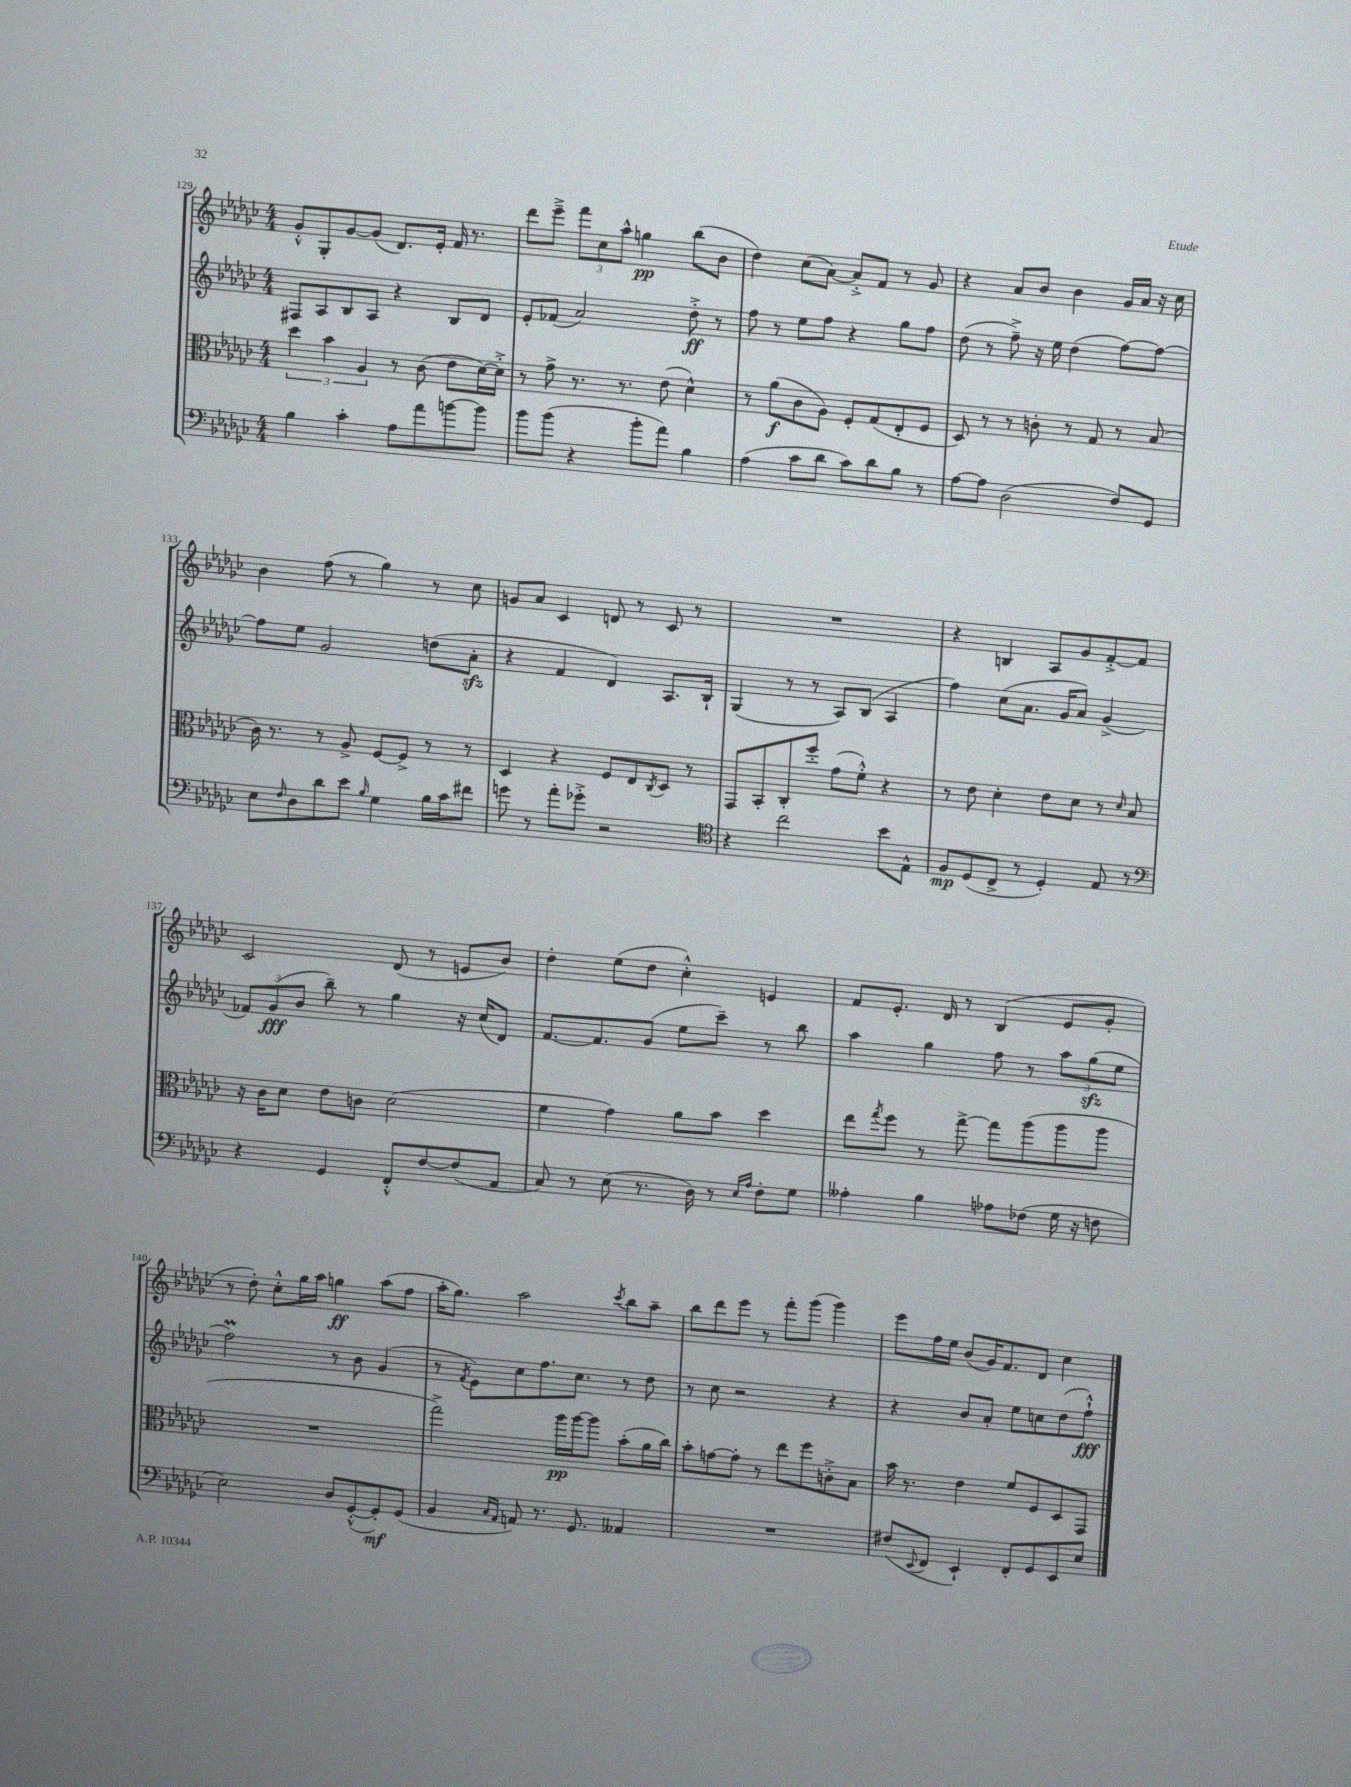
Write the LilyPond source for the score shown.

<<
\new StaffGroup <<
\new Staff = "s0" {
    \clef treble \key ges \major \numericTimeSignature \time 4/4
    ges'8-.-^ ges8-. ges'8~ ges'8( des'8.) ees'16-. f'16 r8. |
    des'''8 ees'''8---> \tuplet 3/2 { f'''8 ces''8 aes''8-^ } g''4\pp bes''8( bes'8 |
    des''4) ces''8( aes'8~) aes'8-.-> f'8 r8 ges'8 |
    r4 aes'8 bes'8 bes'4 ges'16 aes'16 r16 ces''16 |
    bes'4 f''8( r8 ges''4) r8 ces''8 |
    g'8 aes'8 ces'4 d'8 r8 ces'8 r8 |
    R1 |
    r4 b4 aes8 ges'8 f'8~-.-> f'8 |
    ces'2 des'8( r8 e'8 bes'8) |
    des''4-. ees''8( des''8 ces''4-.-^) e'4 |
    f'8 ees'8.-. des'16 r8 bes4( ees'8 ges'8-. |
    r8 des''8-.) ces''8-.-^ ges''16 aes''16 g''4\ff aes''8( f''8 |
    aes''16-. ges''8.) aes''2 \acciaccatura { ces'''8 } bes''8 aes''8-- |
    bes''8 des'''8 ees'''8 r8 f'''8-. ges'''8( ges'''4) |
    ees'''8 f''16 ees''16 bes'8( ges'16) f'8. des'8 ces''4 \bar "|." |
}
\new Staff = "s1" {
    \clef treble \key ges \major \numericTimeSignature \time 4/4
    fis8 aes8 bes8 aes8 r4 bes8 des'8 |
    ees'8-. fes'8( aes'2) des''8-.->\ff r8 |
    f''8 r8 ees''8 f''8 r4 ges''8 f''8 |
    des''8( r8 f''8--->) r16 ees''16 des''4( f''8~) f''8~ |
    f''8 ees''8 ges'2 d''8( aes'8-.\sfz |
    r4 f'4 des'4) aes8. bes16-! |
    ges4( r8 r8 aes8) bes8( aes4 |
    f''4) ces''8( aes'8. ges'16 aes'8) ges'4->( |
    \tuplet 3/2 { fes'8) ges'8\fff( bes'8 } bes''8--) r8 ges''4 r16 ces''16( des'8) |
    f'8.~ f'8. ges'8( ees''8 ces'''8--) r8 bes''8 |
    aes''4 ges''4 f''8 r8 \tuplet 3/2 { aes''8 ges''8\sfz( ees''8 } |
    f''2\prall) r8 bes'8 ges'4( |
    r8 \acciaccatura { f'8 } ees'8) ces''8 f''8. ces''8. r8 des''8 |
    r8 ces''8 r2 r4 |
    r4 bes'8 aes'8-. ees''8 c''8 des''8( f''8-!-^\fff) \bar "|." |
}
\new Staff = "s2" {
    \clef alto \key ges \major \numericTimeSignature \time 4/4
    \tuplet 3/2 { des''4 bes'4 aes4 } r8 ces'8( ees'8 des'16~) des'16-.-> |
    r8 ges'8-> r8. r8. ees'8( des'4-^) |
    r8 aes'8\f( ces'8 aes8) f8-. ges8( ees8-. f8 |
    des8) r8 r8 c'8-. r8 ges8 r8 bes8( |
    ces'16) r8. r8 aes8-> f8~ f8-> r8 r8 |
    des4 r4 f8 ees8 \acciaccatura { ces8 } des8 r8 |
    ges,8 bes,8-. ces8-. f''8-. ges'8( f'8-.-^) r4 |
    r8 ees'8 des'4-. ees'8 des'8 r8 \grace { des'16 } bes8 |
    r16 ces'16 des'8 ees'8 c'8 des'2( |
    f'4 ges'4) aes'8 bes'8 des''4 |
    ees''8 \acciaccatura { ges''8 } f''8 r8 ges''8~-> ges''8 aes''8( aes''8 aes''8 |
    R1 |
    ges''2->) aes''16\pp aes''16~ aes''8 bes'8-.( aes'16 ces''16) |
    bes'8-. g'8~ g'8-. r8 ees''8 f''8 c'8-.-> bes8 |
    bes'16 r8. ees'4 f'8 f8 des8 ges,8 \bar "|." |
}
\new Staff = "s3" {
    \clef bass \key ges \major \numericTimeSignature \time 4/4
    bes4 ces'4-. aes8 aes'8 b'8~ b'8 |
    bes'8 bes'8( r4 bes'8-. aes'8) bes4 |
    aes4( ces'8 des'8 ces'8) des'8 bes8 r8 |
    aes8~ aes8 des2( f8) ges,8 |
    ees8 \grace { f16 } des8 des'8 ees'8 \grace { bes16 } ges4 bes16 ces'16 fis'8 |
    g'8 r8 aes'8-. ges'8-.-> r2 |
    \clef tenor r4 ces''2 bes'8 ees8-^ |
    f8\mp des8( ces8-> r8 des4-.) ees8 r8 |
    \clef bass r4 ges,4 f,8-.-^ f8~ f8( aes,8 |
    ces8) r8 ees8( r8. des16) r8 \grace { ees16 aes16 } f8-. ges8 |
    aeses4-. bes4 aes8 fes8( ges16 r16 f8 |
    ees2) des8 ges,8~-.-^( ges,8-.\mf) ges,8( |
    bes,4 \grace { ces16 aes,16 } a,8) r8. ges,8. aeses,4 |
    R1 |
    fis8( \appoggiatura { ees,8 } f,8 ees,4-!) f,8-. ges,8 ees,8 ees8 \bar "|." |
}
>>
>>
\layout { \context { \Score currentBarNumber = #129 } }
